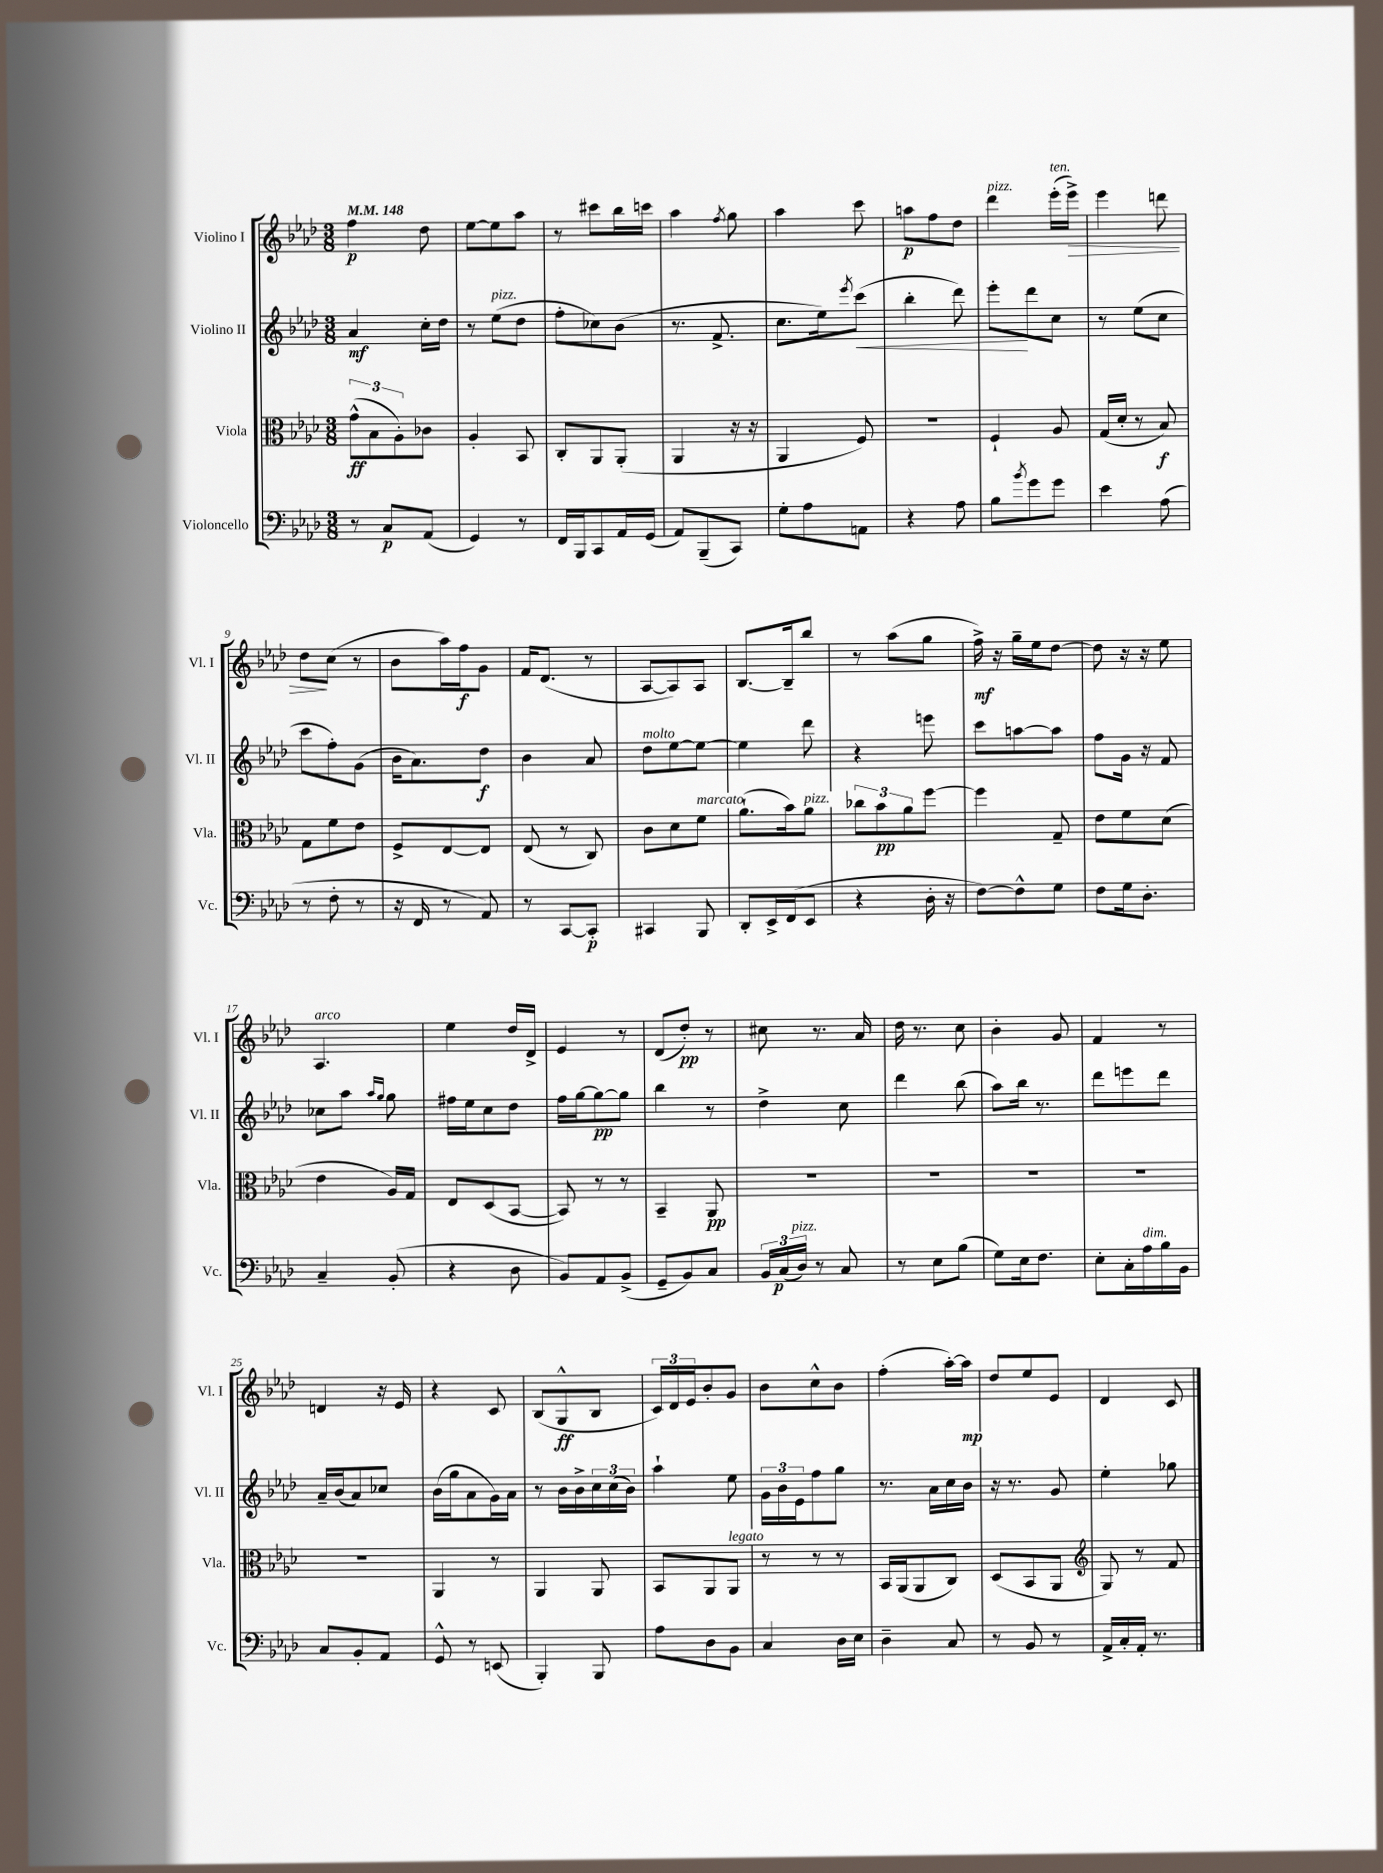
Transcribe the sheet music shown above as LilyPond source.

<<
\new StaffGroup <<
\new Staff = "s0" \with { instrumentName = "Violino I" shortInstrumentName = "Vl. I" } {
    \clef treble \key aes \major \numericTimeSignature \time 3/8 \tempo 4 = 148
    f''4\p des''8 |
    ees''8~ ees''8 aes''8 |
    r8 cis'''8 bes''16 c'''16 |
    aes''4 \acciaccatura { f''8 } g''8 |
    aes''4 c'''8 |
    a''8\p f''8 des''8 |
    des'''4^\markup { \italic "pizz." } ees'''16-.^\markup { \italic "ten." }( ees'''16->\>) |
    ees'''4 d'''8 |
    des''8\! c''8( r8 |
    bes'8 aes''16) f''16\f g'8 |
    f'16 des'8.( r8 |
    aes8~ aes8) aes8 |
    bes8.~ bes16-- bes''8 |
    r8 aes''8( g''8 |
    f''16->\mf) r16 g''16-- ees''16 des''8~ |
    des''8 r16 r16 ees''8 |
    aes4.^\markup { \italic "arco" } |
    ees''4 des''16 des'16-> |
    ees'4 r8 |
    des'8( des''8-.\pp) r8 |
    cis''8 r8. aes'16 |
    des''16 r8. c''8 |
    bes'4-. g'8 |
    f'4 r8 |
    d'4 r16 ees'16 |
    r4 c'8 |
    bes8( g8-^\ff bes8 |
    \tuplet 3/2 { c'16) des'16 ees'16 } bes'8-. g'8 |
    bes'8 c''8-^ bes'8 |
    f''4-.( aes''16~-.) aes''16\mp |
    des''8 ees''8 ees'8 |
    des'4 c'8 \bar "|." |
}
\new Staff = "s1" \with { instrumentName = "Violino II" shortInstrumentName = "Vl. II" } {
    \clef treble \key aes \major \numericTimeSignature \time 3/8
    aes'4\mf c''16-. des''16 |
    r8 ees''8^\markup { \italic "pizz." }( des''8 |
    f''8-. ces''8) bes'8( |
    r8. f'8.-> |
    c''8. ees''16) \acciaccatura { ees'''8 } c'''8\<( |
    bes''4-. des'''8) |
    ees'''8-.\! des'''8 c''8 |
    r8 ees''8( c''8 |
    c'''8 f''8-.) g'8( |
    bes'16 aes'8.) des''8\f |
    bes'4 aes'8 |
    des''8^\markup { \italic "molto" } ees''8~ ees''8~ |
    ees''4 des'''8 |
    r4 e'''8 |
    c'''8 a''8~ a''8 |
    f''8 g'16 r16 f'8 |
    ces''8 aes''8 \grace { aes''16 g''16 } g''8 |
    fis''16 ees''16 c''8 des''8 |
    f''16 g''16~ g''8~\pp g''8 |
    bes''4 r8 |
    des''4-> c''8 |
    des'''4 bes''8( |
    aes''8) bes''16 r8. |
    des'''8 e'''8 des'''8 |
    aes'16-- bes'16( aes'8) ces''8 |
    bes'16( g''16 aes'8 g'16) aes'16 |
    r8 bes'16 bes'16-> \tuplet 3/2 { c''16 c''16( bes'16) } |
    aes''4-! ees''8 |
    \tuplet 3/2 { g'16 bes'16 ees'16 } f''8 g''8 |
    r8. aes'16 c''16 bes'16 |
    r16 r8. g'8 |
    ees''4-. ges''8 \bar "|." |
}
\new Staff = "s2" \with { instrumentName = "Viola" shortInstrumentName = "Vla." } {
    \clef alto \key aes \major \numericTimeSignature \time 3/8
    \tuplet 3/2 { g'8-^\ff( bes8 aes8-.) } ces'8 |
    aes4-. bes,8 |
    c8-. aes,8 aes,8-.( |
    aes,4 r16 r16 |
    aes,4 f8) |
    R4. |
    f4-! aes8 |
    g16( des'16-. r8 bes8\f) |
    g8 f'8 ees'8 |
    f8-> ees8~ ees8 |
    ees8( r8 c8) |
    c'8 des'8 f'8^\markup { \italic "marcato" } |
    aes'8.-!( bes'16) aes'8^\markup { \italic "pizz." } |
    \tuplet 3/2 { ces''8 bes'8\pp aes'8 } f''8~ |
    f''4 g8-- |
    ees'8 f'8 des'8( |
    ees'4 aes16) g16 |
    ees8 des8( bes,8~ |
    bes,8) r8 r8 |
    bes,4-- aes,8\pp |
    R4. |
    R4. |
    R4. |
    R4. |
    R4. |
    aes,4 r8 |
    aes,4 aes,8 |
    bes,8 aes,8 aes,8^\markup { \italic "legato" } |
    r8 r8 r8 |
    bes,16 aes,16( aes,8 c8) |
    des8( bes,8 aes,8 |
    \clef treble g8) r8 f'8 \bar "|." |
}
\new Staff = "s3" \with { instrumentName = "Violoncello" shortInstrumentName = "Vc." } {
    \clef bass \key aes \major \numericTimeSignature \time 3/8
    r8 c8\p aes,8( |
    g,4) r8 |
    f,16 bes,,16 c,8 aes,16 g,16( |
    aes,8) bes,,8--( c,8) |
    g8-. aes8 a,8 |
    r4 aes8 |
    bes8 \acciaccatura { bes'8 } g'8 g'8 |
    ees'4 aes8( |
    r8 f8-. r8 |
    r16 f,16 r8 aes,8) |
    r8 c,8~ c,8-.\p |
    cis,4 bes,,8 |
    des,8-. ees,16-> f,16( ees,8 |
    r4 des16-. r16 |
    f8~) f8-^ g8 |
    f8 g16 des8.-. |
    c4-- bes,8-.( |
    r4 des8 |
    bes,8) aes,8 bes,8->( |
    g,8-- bes,8) c8 |
    \tuplet 3/2 { bes,16 c16\p( des16^\markup { \italic "pizz." }) } r8 c8 |
    r8 ees8 bes8( |
    g8) ees16 f8. |
    ees8-. c16-. aes16^\markup { \italic "dim." } bes16 bes,16 |
    c8 bes,8-. aes,8 |
    g,8-^ r8 e,8( |
    bes,,4-.) bes,,8 |
    aes8 des8 bes,8 |
    c4 des16 ees16 |
    des4-- c8 |
    r8 bes,8 r8 |
    aes,16-> c16-. aes,16-. r8. \bar "|." |
}
>>
>>
